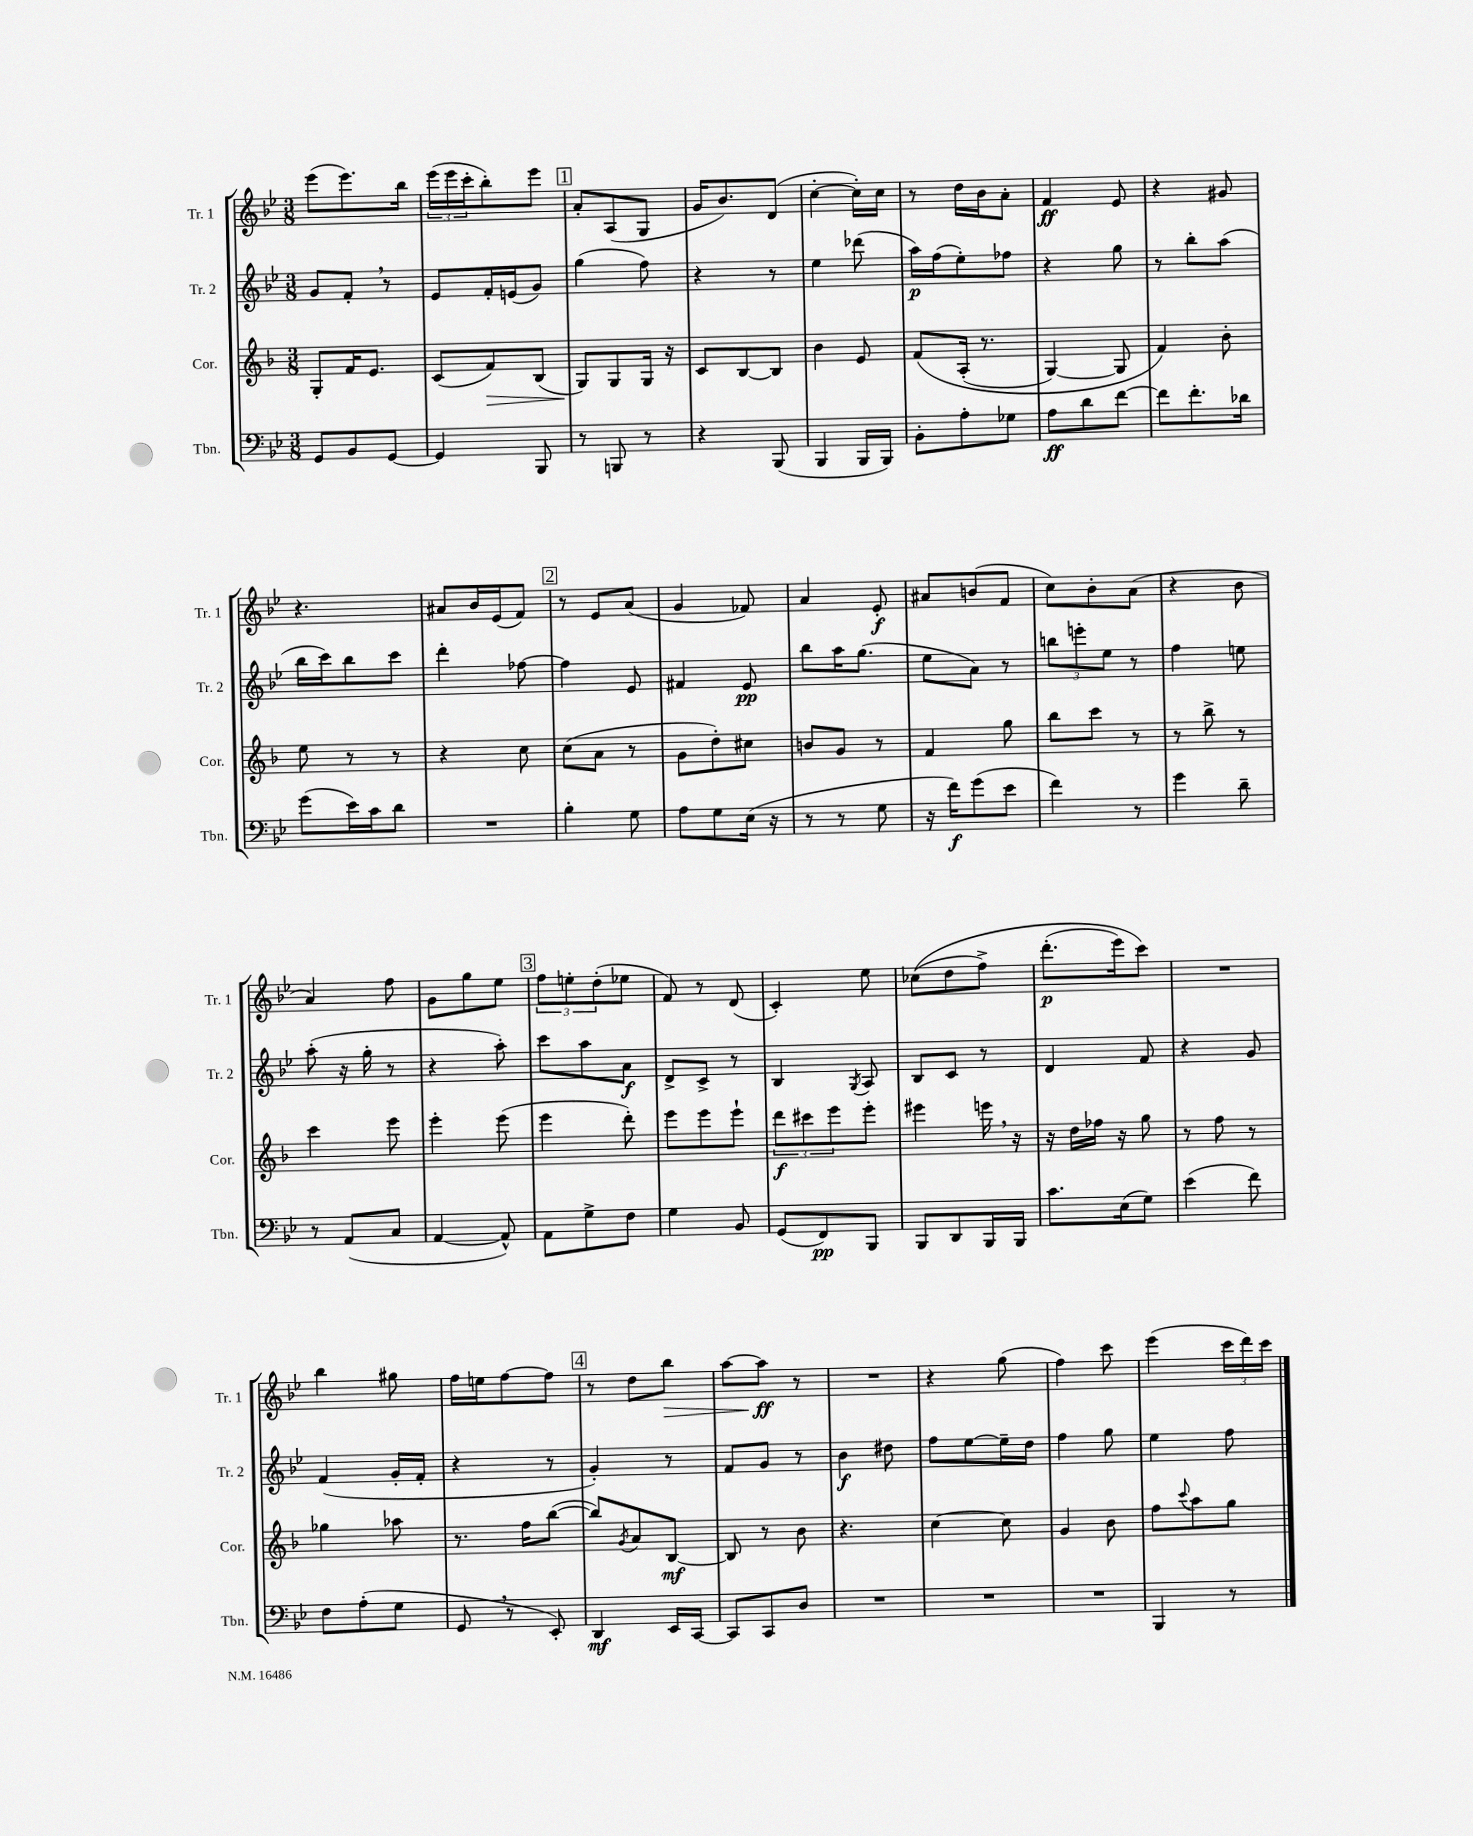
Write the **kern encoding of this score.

**kern	**kern	**kern	**kern
*staff4	*staff3	*staff2	*staff1
*clefF4	*clefG2	*clefG2	*clefG2
*k[b-e-]	*k[b-]	*k[b-e-]	*k[b-e-]
*M3/8	*M3/8	*M3/8	*M3/8
8GG/L	8G'/L	8g/L	(8eee-\L
8BB-/	16f/K	8f'/J	8.eee-\)
.	8.e/J	.	.
[8GG/J	.	8r	.
.	.	.	16bb-\Jk
=	=	=	=
4GG/]	(8c/L	8e-/L	(24eee-\LL
.	.	.	24eee-\
.	.	.	24ccc'\J
.	8f/)	16f'/L	8bb-'\)
.	.	(16e/J	.
8BBB-/	(8B-/J	8g/J)	8eee-\J
=	=	=	=
8r	8G/L)	(4gg\	8a'/L
8BBB/	8G/	.	(8A/
8r	16G/Jk	8ff\)	8G/J
.	16r	.	.
=	=	=	=
4r	8c/L	4r	16g/LK
.	.	.	8.b-/)
.	[8B-/	.	.
(8BBB-/	8B-/]J	8r	(8d/J
=	=	=	=
4BBB-/	4b-\	4ee-\	[4cc'\
16BBB-/LL	8e/	(8ddd-\	16cc'\]LL)
16BBB-/JJ)	.	.	16cc\JJ
=	=	=	=
8BB-'\L	&(8f/L	16aa\LL)	8r
.	.	(16ff\J	.
8A'\	(16A'/Jk	8ee-'\)	16dd\LL
.	8.r	.	16b-\J
8G-\J	.	8ff-\J	8a'\J
=	=	=	=
8A\L	[4G/)	4r	4f/
8d\	.	.	.
[8f\J	8G/]	8gg\	8e-/
=	=	=	=
8f\]L	4f/&)	8r	4r
8.f'\	.	8bb-'\L	.
.	8b-'\	(8aa\J	8g#/
16d-\Jk	.	.	.
=	=	=	=
(8g\L	8ee\	16bb-\LL	4.r
.	.	16ccc\J)	.
16e-\L)	8r	8bb-\	.
16c\J	.	.	.
8d\J	8r	8ccc\J	.
=	=	=	=
4.r	4r	4ddd'\	8a#/L
.	.	.	16b-/L
.	.	.	(16e-/J
.	8cc\	[8ff-\	8f/J)
=	=	=	=
4B-'\	(8cc\L	4ff-\]	8r
.	8a\J	.	8e-/L
8G\	8r	8e-/	(8a/J
=	=	=	=
8A\L	8g\L	4f#/	4g/
8G\	8dd'\)	.	.
(16E-\Jk	8cc#\J	8e-/	8f-/)
16r	.	.	.
=	=	=	=
8r	8b/L	8bb-\L	4a/
8r	8g/J	16aa\K	.
.	.	(8.gg\J	.
8G\	8r	.	8e-'/
=	=	=	=
16r	4f/	8ee-\L	8a#/L
16f\LK)	.	.	.
(8g\	.	8a\J)	(8b/
8e-\J	8gg\	8r	8f/J
=	=	=	=
4f\)	8bb-\L	12bb\L	8cc\L)
.	.	12eee'\	.
.	8ccc\J	.	8b-'\
.	.	12ee-\J	.
8r	8r	8r	(8a\J
=	=	=	=
4g\	8r	4ff\	4r
.	8bb-^\	.	.
8d~\	8r	8ee\	8b-\
=	=	=	=
8r	4ccc\	(8aa'\	4a/)
(8AA/L	.	16r	.
.	.	16gg'\	.
8C/J	8eee\	8r	8ff\
=	=	=	=
[4AA/	4eee'\	4r	8g\L
.	.	.	8gg\
8AA^^/])	(8eee\	8aa'\)	8ee-\J
=	=	=	=
8AA\L	4eee\	8ccc\L	12ff\L
.	.	.	12ee'\
8G^\	.	8aa\	.
.	.	.	(12dd'\
8F\J	8ddd'\)	8a\J	8ee-\J
=	=	=	=
4G\	8eee\L	8d^/L	8f/)
.	8eee\	8c^/J	8r
8BB-/	8eee`\J	8r	(8d/
=	=	=	=
(8GG/L	12ddd\L	4B-/	4c'/)
.	12ccc#\	.	.
8FF/)	.	.	.
.	12eee\	.	.
.	.	8qG/	.
8BBB-/J	8eee'\J	8A/	8ee-\
=	=	=	=
8BBB-/L	4eee#\	8B-/L	&((8cc-\L
8DD/	.	8c/J	8dd\
16BBB-/L	16eee\	8r	8ff^\J)
16BBB-/JJ	16r	.	.
=	=	=	=
8.c\L	16r	4d/	(8.ddd'\L
.	16dd\LL	.	.
.	16ff-\JJ	.	.
(16E-\k	16r	.	16eee-\k)
8G\J)	8gg\	8f/	8ccc\J&)
=	=	=	=
(4e-\	8r	4r	4.r
.	8ff\	.	.
8f\)	8r	8g/	.
=	=	=	=
8F\L	4gg-\	(4f/	4bb-\
(8A'\	.	.	.
8G\J	8aa-\	16g'/LL	8gg#\
.	.	16f'/JJ	.
=	=	=	=
8GG/	8.r	4r	16ff\LL
.	.	.	16ee\J
8r	.	.	[8ff\
.	16ff\LK	.	.
8EE-'/)	([8bb-\J	8r	8ff\]J
=	=	=	=
4DD/	8bb-/]L)	4g'/)	8r
.	8qg/	.	.
.	8a/	.	8dd\L
16EE-/LL	[8B-/J	8r	8bb-\J
[16CC/JJ	.	.	.
=	=	=	=
8CC/]L	8B-/]	8f/L	[8aa\L
8CC/	8r	8g/J	8aa\]J
8D/J	8b-\	8r	8r
=	=	=	=
4.r	4.r	4b-\	4.r
.	.	8dd#\	.
=	=	=	=
4.r	[4cc\	8ff\L	4r
.	.	[8ee-\	.
.	8cc\]	16ee-~\]L	(8gg\
.	.	16dd\JJ	.
=	=	=	=
4.r	4g/	4ff\	4ff\)
.	8b-\	8gg\	8ccc\
=	=	=	=
4BBB-/	8ff\L	4ee-\	(4eee-\
.	8qqccc/	.	.
.	8aa\	.	.
8r	8gg\J	8ff\	24ccc\LL
.	.	.	24ddd\)
.	.	.	24ccc\JJ
==	==	==	==
*-	*-	*-	*-
